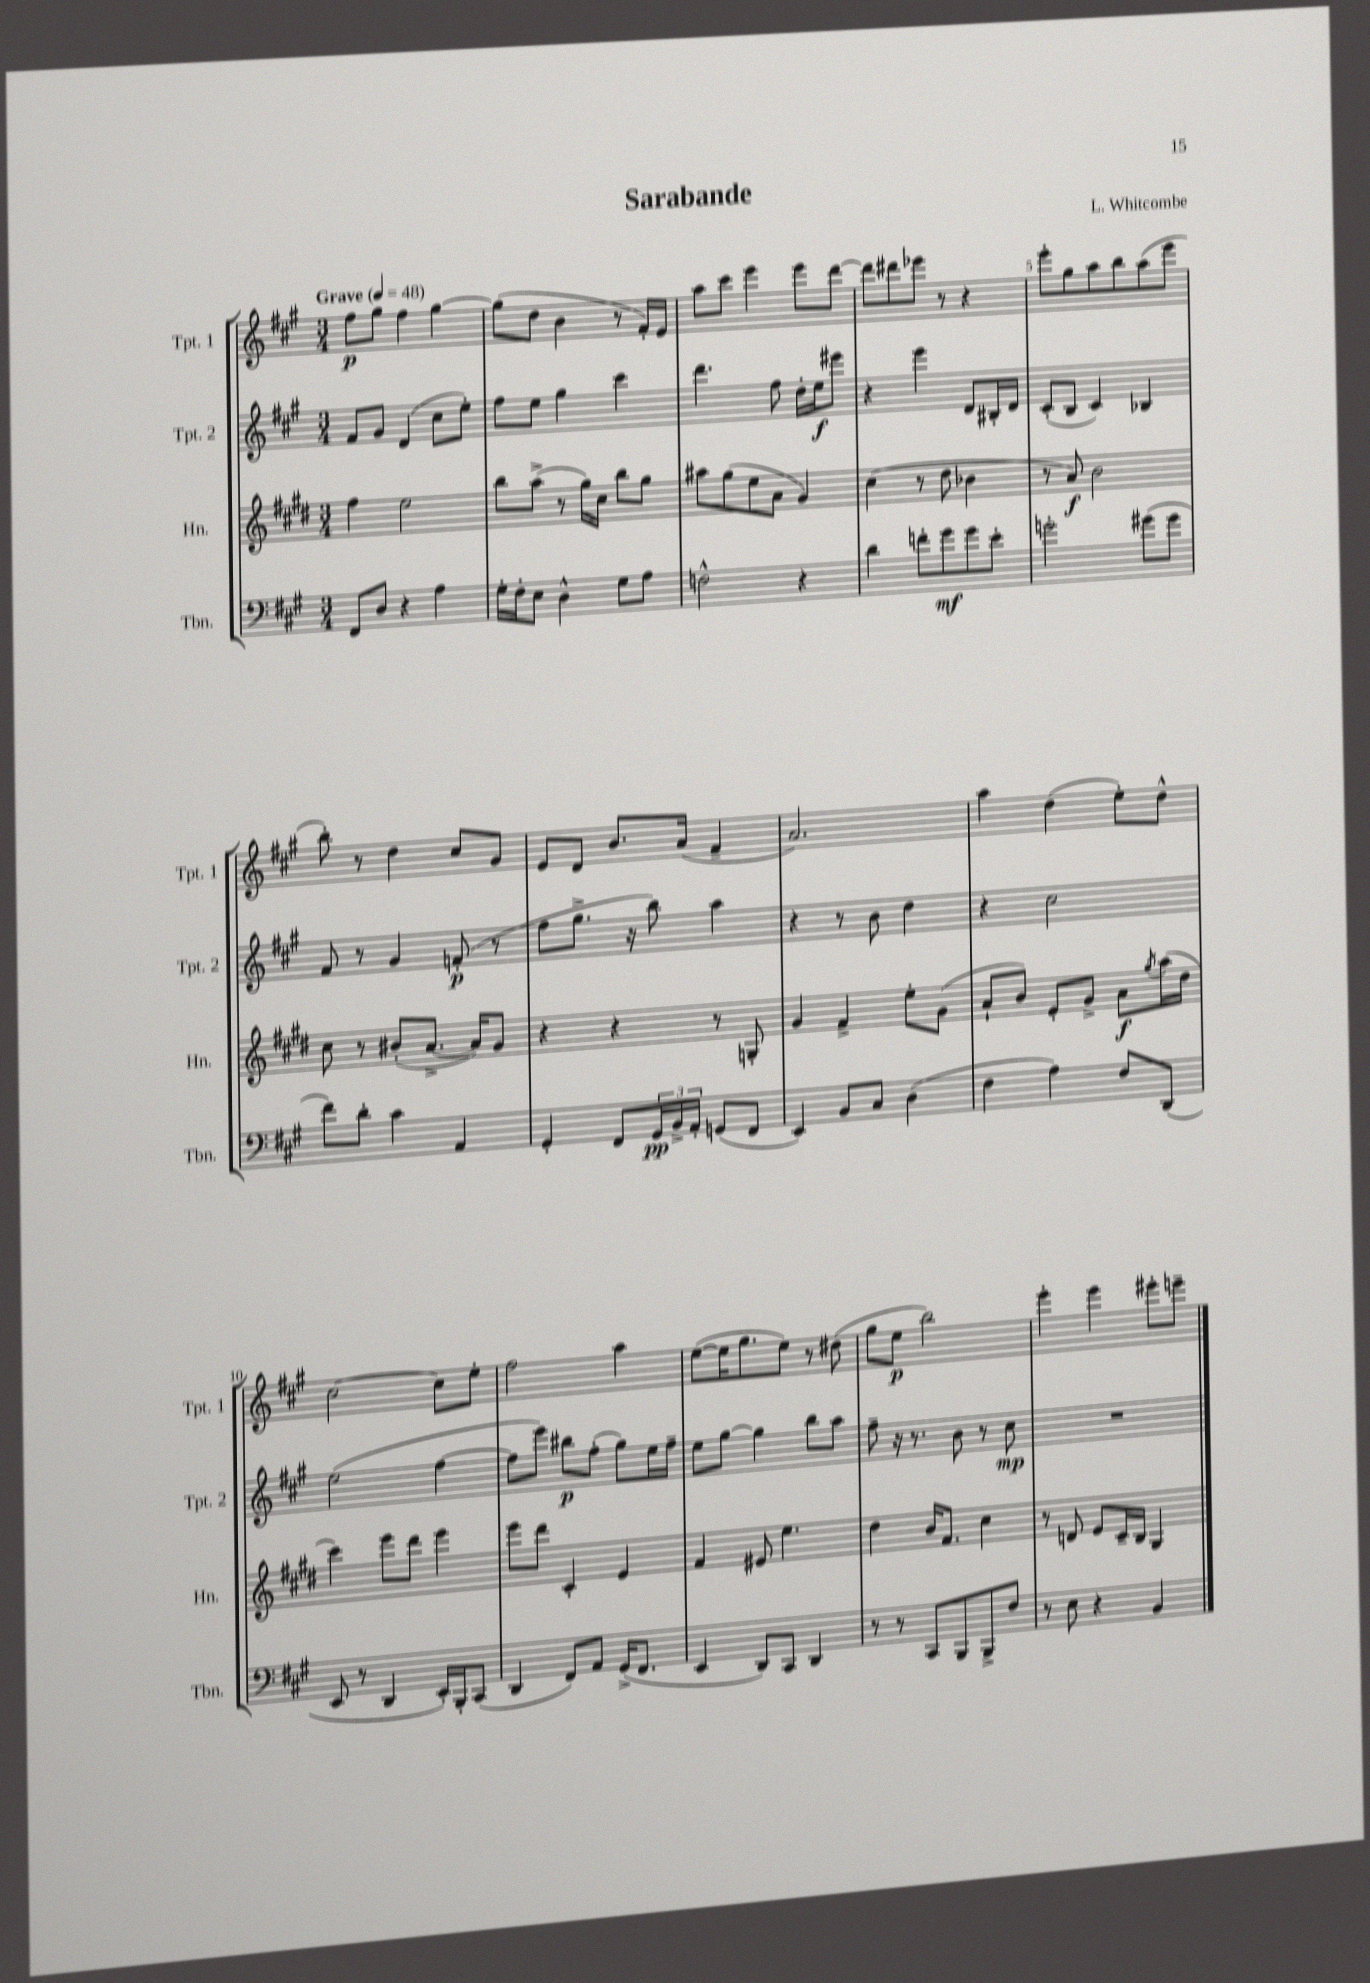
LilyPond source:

\header { title = "Sarabande" composer = "L. Whitcombe" }
<<
\new StaffGroup <<
\new Staff = "s0" \with { instrumentName = "Tpt. 1" shortInstrumentName = "Tpt. 1" } {
    \clef treble \key a \major \numericTimeSignature \time 3/4 \tempo "Grave" 4 = 48
    fis''8\p gis''8 fis''4 gis''4~ |
    gis''8( d''8 b'4 r8 fis'16-.) e'16 |
    a''8 cis'''8 e'''4 e'''8 d'''8~ |
    d'''8 dis'''8 ees'''8 r8 r4 |
    e'''8-. gis''8 a''8 b''8 a''8( e'''8 |
    b''8-.) r8 d''4 cis''8 gis'8 |
    e'8 d'8 b'8. a'16( fis'4-- |
    a'2.) |
    a''4 d''4( e''8-.) d''8-^ |
    cis''2~ cis''8 e''8-. |
    fis''2 a''4 |
    e''8~( e''16 gis''8. e''8) r8 dis''8( |
    gis''8 e''8\p b''2) |
    e'''4-. e'''4 eis'''8-. e'''8-- \bar "|." |
}
\new Staff = "s1" \with { instrumentName = "Tpt. 2" shortInstrumentName = "Tpt. 2" } {
    \clef treble \key a \major \numericTimeSignature \time 3/4
    fis'8 gis'8 d'4( cis''8 e''8-.) |
    fis''8 e''8 gis''4 cis'''4 |
    d'''4. fis''8 d''16-. e''16\f eis'''8 |
    r4 e'''4 d'8 bis16-. d'16 |
    cis'8-.( b8 cis'4) bes4 |
    fis'8 r8 gis'4 f'8-.\p( r8 |
    fis''8 gis''8.-> r16 b''8) a''4 |
    r4 r8 b'8 d''4 |
    r4 cis''2 |
    e''2( fis''4~ |
    fis''8 e'''8) bis''8\p fis''8-.( gis''8) e''16 fis''16-- |
    e''8 gis''8~ gis''4 b''8 a''8 |
    fis''8-- r16 r8. b'8 r8 cis''8\mp |
    R2. \bar "|." |
}
\new Staff = "s2" \with { instrumentName = "Hn." shortInstrumentName = "Hn." } {
    \clef treble \key e \major \numericTimeSignature \time 3/4
    fis''4 e''2 |
    b''8 a''8->( r8 gis''16) cis''16 b''8 gis''8 |
    ais''8 gis''8( e''8 a'8 gis'4) |
    cis''4( r8 dis''8 bes'4 |
    r8 a'8\f) b'2 |
    cis''8 r8 bis'8-.( a'8.~-> a'16) gis'8 |
    r4 r4 r8 g8-. |
    gis'4 fis'4-> e''8-. gis'8( |
    a'8-! b'8) e'8-. gis'8-> a'8\f \acciaccatura { gis''8 } a''16( dis''16 |
    cis'''4) e'''8 dis'''8 e'''4 |
    e'''8 dis'''8 cis'4-. e'4 |
    fis'4 eis'8 e''4. |
    dis''4 b'16 fis'8. cis''4 |
    r8 d'8 e'8 cis'16-- b16 gis4 \bar "|." |
}
\new Staff = "s3" \with { instrumentName = "Tbn." shortInstrumentName = "Tbn." } {
    \clef bass \key a \major \numericTimeSignature \time 3/4
    fis,8 d8 r4 a4 |
    gis16-. fis16-. e8 d4-^ gis8 a8 |
    f2-^ r4 |
    d'4 f'8-. gis'8\mf gis'8 e'8-. |
    g'2-. gis'8( gis'8 |
    fis'8) d'8-. cis'4 a,4 |
    gis,4-. fis,8 \tuplet 3/2 { gis,16\pp b,16-> a,16-. } g,8( fis,8 |
    e,4) b,8 cis8 d4( |
    fis4 a4) fis8 d,8( |
    e,8 r8 d,4 e,16-.) b,,16-. cis,8( |
    d,4 fis,8) a,8 gis,16->( fis,8. |
    e,4 d,8) cis,8 d,4 |
    r8 r8 cis,8 b,,8 b,,8-> fis8 |
    r8 e8 r4 b,4 \bar "|." |
}
>>
>>
\layout { \context { \Score \override BarNumber.break-visibility = ##(#f #t #t) barNumberVisibility = #(every-nth-bar-number-visible 5) } }
